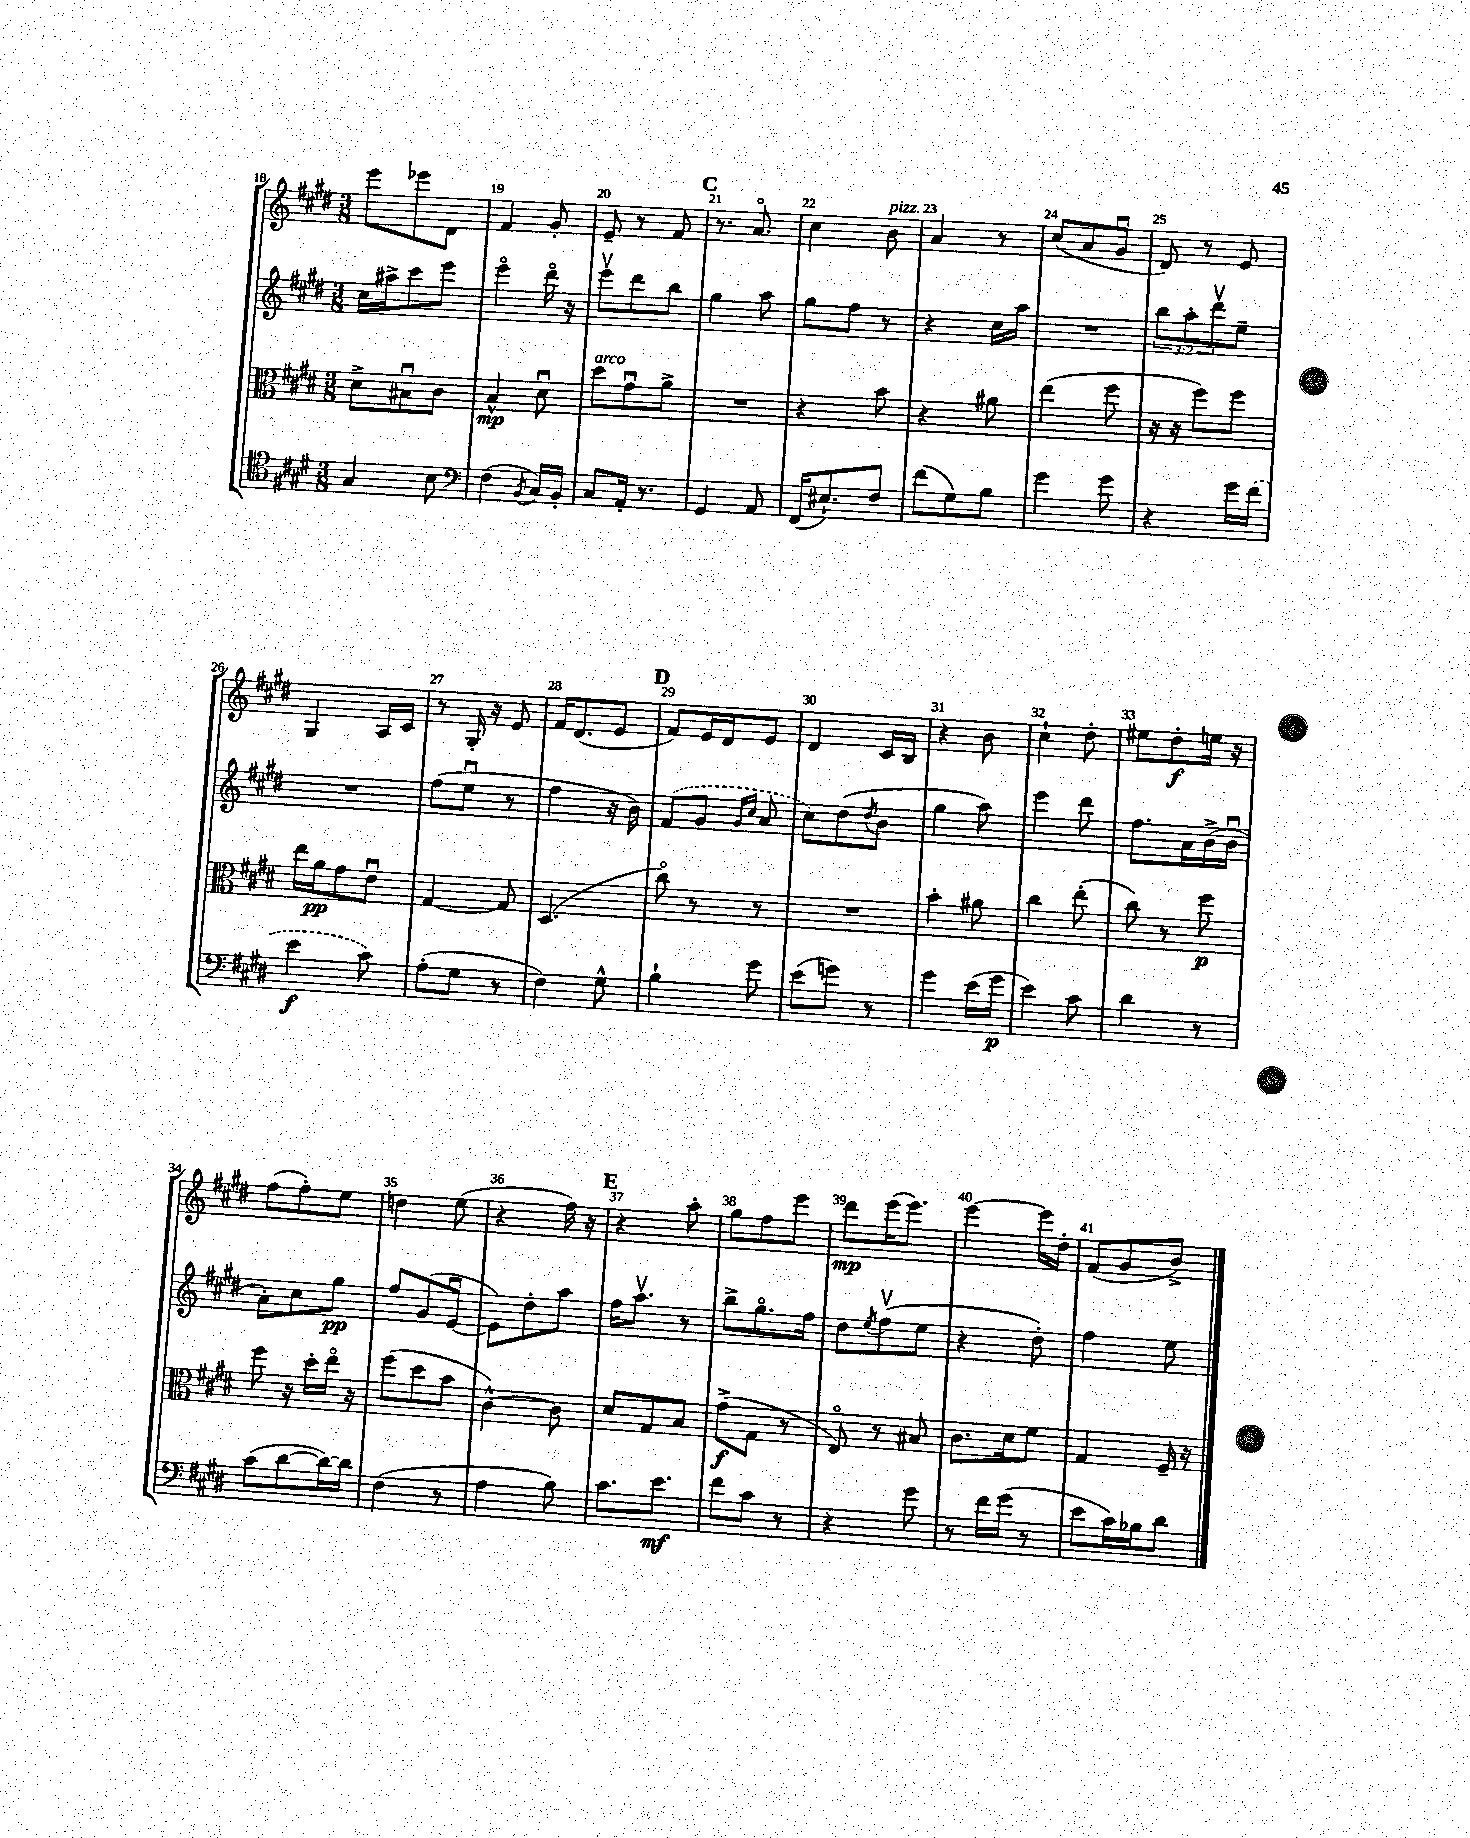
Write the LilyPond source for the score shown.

<<
\new StaffGroup <<
\new Staff = "s0" {
    \clef treble \key e \major \numericTimeSignature \time 3/8
    e'''8 ees'''8 dis'8 |
    fis'4 gis'8-. |
    e'8-- r8 fis'8 |
    \mark \markup { \bold "C" } r8. a'8.\flageolet |
    cis''4 b'8^\markup { \italic "pizz." } |
    a'4 r8 |
    cis''8( a'8 gis'8\downbow |
    dis'8) r8 e'8 |
    gis4 a16 cis'16 |
    r8 gis16-. r16 e'8 |
    fis'16 dis'8.( e'8 |
    \mark \markup { \bold "D" } fis'8) e'16 dis'16 e'8 |
    dis'4 cis'16 b16 |
    r4 b'8 |
    cis''4-! dis''8-. |
    eis''8 dis''8-.\f e''16 r16 |
    fis''8( fis''8-.) e''8 |
    d''4 e''8( |
    r4 fis''16) r16 |
    \mark \markup { \bold "E" } r4 a''8-. |
    gis''8 fis''8 e'''8 |
    dis'''8\mp e'''16( e'''8.) |
    e'''4~ e'''16 dis''16-. |
    fis'8( gis'8 b'8->) \bar "|." |
}
\new Staff = "s1" {
    \clef treble \key e \major \numericTimeSignature \time 3/8 \override Staff.TupletNumber.text = #tuplet-number::calc-fraction-text
    cis''16 ais''16-> cis'''8 e'''8 |
    e'''4\flageolet dis'''16\flageolet r16 |
    e'''8\upbow dis'''8 b''8 |
    \mark \markup { \bold "C" } gis''4 a''8 |
    gis''8 fis''8 r8 |
    r4 cis''16 a''16 |
    R4. |
    \tuplet 3/2 { b''8 a''8-. dis'''8\upbow } e''8-- |
    R4. |
    fis''8( e''8\downbow r8 |
    fis''4 r16 b'16) |
    \mark \markup { \bold "D" } \once \slurDashed fis'8( gis'8 \grace { gis'16 cis''16 } a'8 |
    cis''8) dis''8( \acciaccatura { dis''8 } b'8 |
    gis''4 a''8) |
    e'''4 dis'''8 |
    fis''8. a'16 b'16->( b'16\downbow |
    a'8-.) cis''8 gis''8\pp |
    fis''8 gis'8( e'8~\downbow |
    e'8) dis''8-. a''8 |
    \mark \markup { \bold "E" } fis''16 a''8.\upbow r8 |
    b''8-> gis''8.\flageolet fis''16 |
    dis''8 \acciaccatura { e''8 } fis''8\upbow( e''8 |
    r4 dis''8-.) |
    fis''4 e''8 \bar "|." |
}
\new Staff = "s2" {
    \clef alto \key e \major \numericTimeSignature \time 3/8
    dis'8-> bis8\downbow cis'8 |
    b4-^\mp dis'8\downbow |
    dis''8^\markup { \italic "arco" } gis'8\downbow a'8-> |
    \mark \markup { \bold "C" } R4. |
    r4 b'8 |
    r4 ais'8 |
    e''4( fis''8 |
    r16 r16 fis''8) fis''8 |
    e''16 a'16\pp gis'8 e'8\downbow |
    gis4~ gis8 |
    dis4.( |
    \mark \markup { \bold "D" } cis''8\flageolet) r8 r8 |
    R4. |
    b'4-. ais'8 |
    cis''4 e''8-.( |
    cis''8) r8 fis''8\p |
    fis''8 r16 dis''16-. e''16\flageolet r16 |
    fis''8( dis''8 b'8 |
    cis'4~-^) cis'8 |
    \mark \markup { \bold "E" } dis'8 gis8 b8 |
    gis'8->\f( gis8 r8 |
    e8\flageolet) r8 bis8 |
    cis'8. dis'16 fis'8 |
    gis4 fis16-- r16 \bar "|." |
}
\new Staff = "s3" {
    \clef tenor \key e \major \numericTimeSignature \time 3/8
    gis4 b8 |
    \clef bass fis4( \acciaccatura { b,8 } cis16) b,16-. |
    cis8 a,16-. r8. |
    \mark \markup { \bold "C" } gis,4 a,8 |
    fis,16( eis8.-!) fis8 |
    fis'8( gis8) b8 |
    gis'4 gis'8 |
    r4 gis'16 \once \slurDashed fis'16( |
    e'4\f cis'8) |
    a8-.( gis8 r8 |
    fis4) gis8-^ |
    \mark \markup { \bold "D" } b4-! gis'8 |
    e'8( g'8) r8 |
    gis'4 e'16( gis'16\p |
    e'4) cis'8 |
    dis'4 r8 |
    cis'8( dis'8~ dis'16~) dis'16 |
    fis4( r8 |
    a4 b8) |
    \mark \markup { \bold "E" } cis'8. e'8.\mf |
    fis'8 cis'8 r8 |
    r4 gis'8 |
    r8 fis'16 gis'16( r8 |
    e'8 cis'16) bes16 dis'8 \bar "|." |
}
>>
>>
\layout { \context { \Score currentBarNumber = #18 \override BarNumber.break-visibility = ##(#f #t #t) barNumberVisibility = #all-bar-numbers-visible } }
